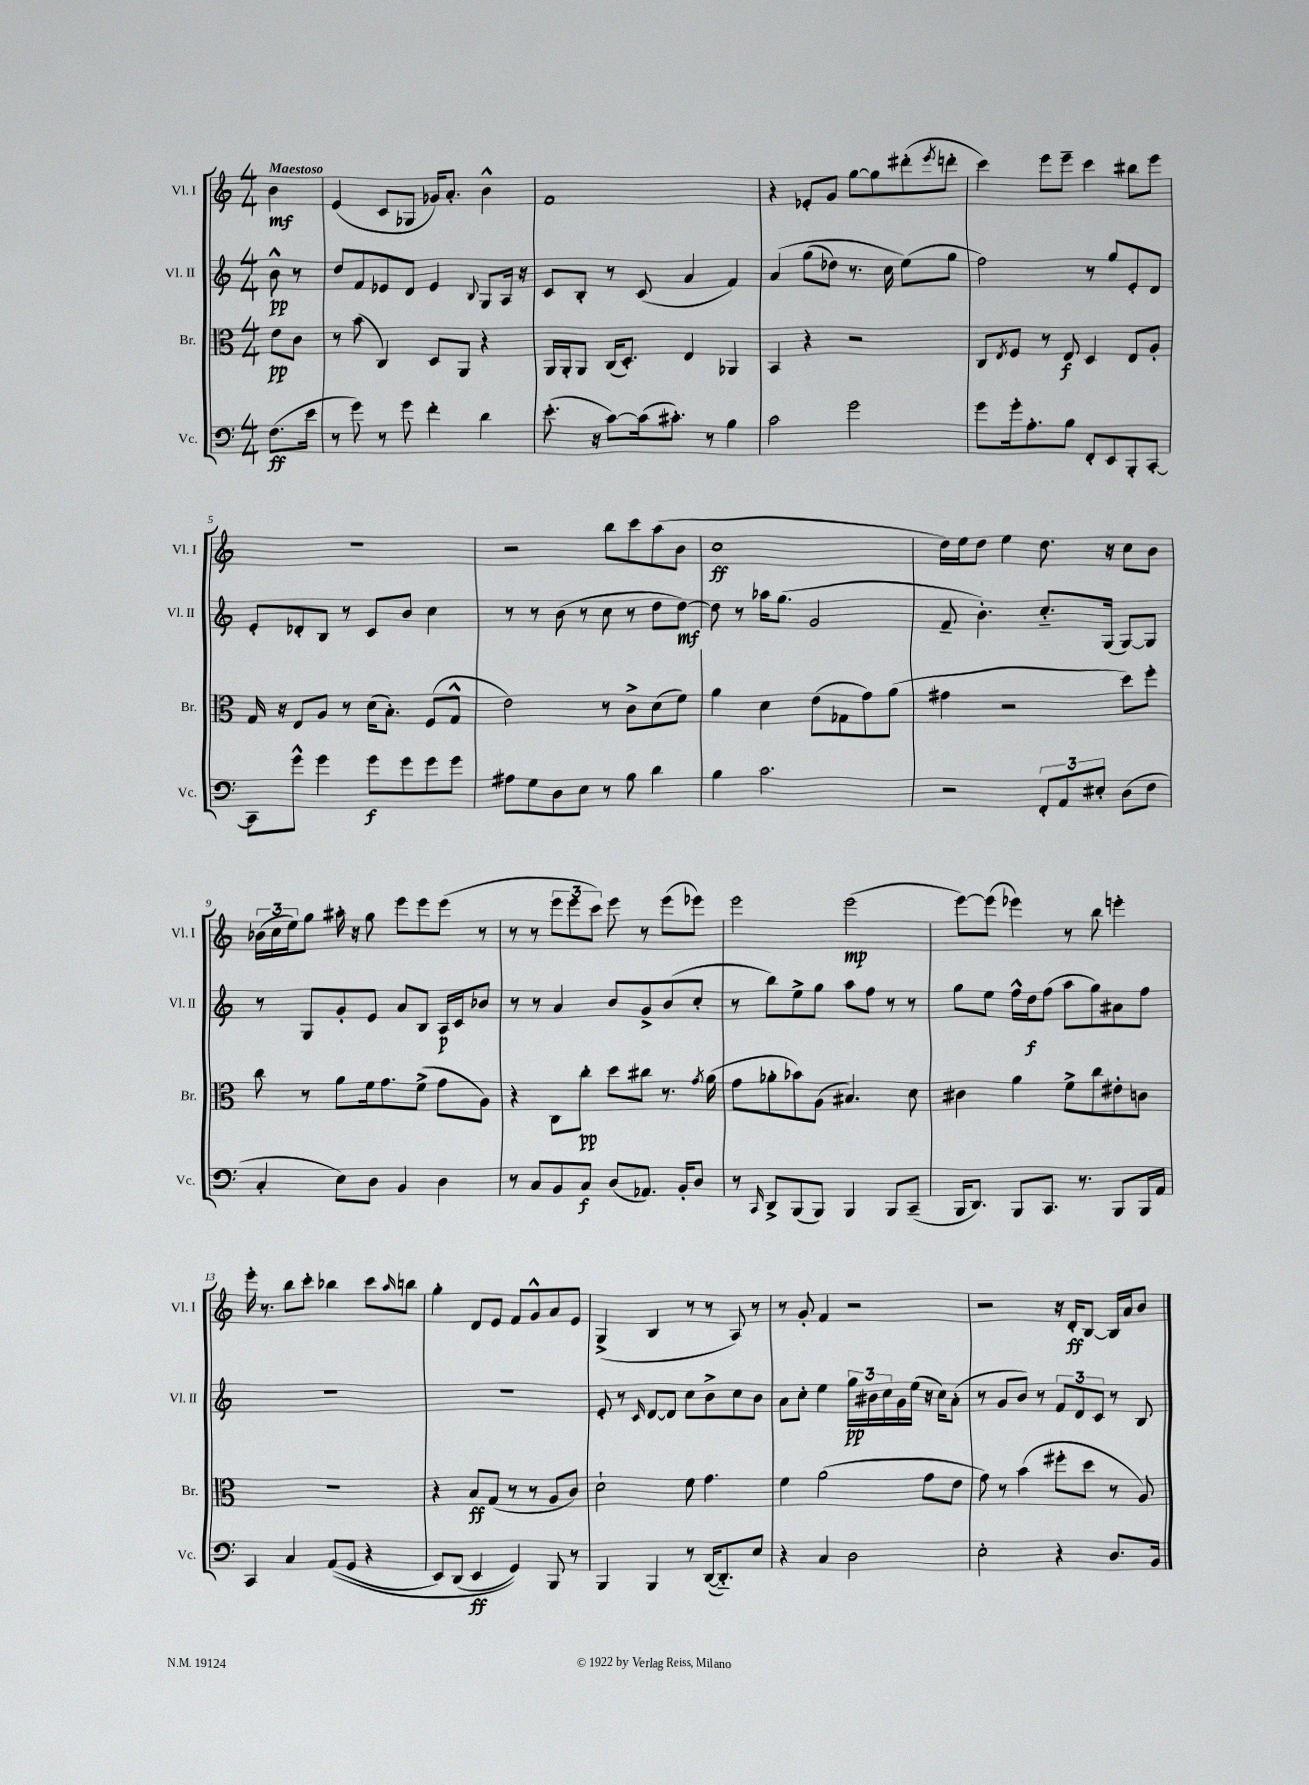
<<
\new StaffGroup <<
\new Staff = "s0" \with { instrumentName = "Vl. I" shortInstrumentName = "Vl. I" } {
    \clef treble \key c \major \numericTimeSignature \time 4/4 \partial 4 \tempo "Maestoso"
    b'4\mf |
    e'4( c'8 ges8 ges'16) a'8.-. b'4-^ |
    f'1 |
    r4 ees'8-. g'8 g''8~ g''8 dis'''8-.( \acciaccatura { e'''8 } d'''8-. |
    c'''4) e'''8 e'''8-- c'''4 bis''8 e'''8 |
    R1 |
    r2 b''8 c'''8 a''8( b'8 |
    c''1\ff |
    d''16) e''16 d''8 e''4 d''8. r16 c''8 b'8 |
    \tuplet 3/2 { bes'16( c''16 e''16) } g''8 ais''16-. r16 g''8 e'''8 e'''8 e'''8( r8 |
    r8 r8 \tuplet 3/2 { e'''8 e'''8 c'''8) } e'''8 r8 e'''8( ees'''8) |
    e'''2 e'''2\mp( |
    e'''8~) e'''8( ees'''4) r8 b''8 e'''4-. |
    e'''16-. r8. b''8 c'''8-. bes''4 c'''8 \grace { a''16 } b''8 |
    g''4-. d'8 e'8 f'8 g'8-^ a'8 e'8 |
    g4->( b4 r8 r8 a8) r8 |
    r8 g'8-. f'4 r2 |
    r2 r16 d'16-.\ff b8~ b16 a'16 b'8 \bar "|." |
}
\new Staff = "s1" \with { instrumentName = "Vl. II" shortInstrumentName = "Vl. II" } {
    \clef treble \key c \major \numericTimeSignature \time 4/4 \partial 4
    b'8-^\pp r8 |
    d''8 f'8 ees'8 d'8 ees'4 \appoggiatura { b8 } g8 a16 r16 |
    c'8 b8-. r8 c'8( a'4 f'4) |
    a'4\( g''8( des''8) r8. c''16 e''8(\) g''8 |
    f''2) r8 g''8 e'8-. d'8 |
    e'8-. des'8-. b8 r8 c'8 b'8 c''4 |
    r8 r8 b'8( r8 c''8 r8 d''8 d''8~\mf) |
    d''8 r8 aes''16 g''8.( g'2 |
    f'8-- b'4.-.) c''8.-_ g16( g8~) g8 |
    r8 g8 g'8-. e'8 a'8 b8 a16\p c'16 bes'8 |
    r8 r8 a'4 b'8 g'8-> b'8( c''8-. |
    r8 b''8) e''8-> g''8 a''8 f''8 r8 r8 |
    g''8 e''8 f''16-^ d''16\f f''8( a''8 g''8) ais'8 f''8 |
    R1 |
    R1 |
    e'8-. r8 \grace { c'16 } d'8~ d'8 c''8 b'8-> c''8 b'8 |
    a'8 c''8-. e''4 \tuplet 3/2 { g''16\pp bis'16 c''16 } g'16 e''16( r16 c''16) a'8-.( |
    r8 g'8 b'8) r8 \tuplet 3/2 { f'8 d'8 c'8 } r8 b8 \bar "|." |
}
\new Staff = "s2" \with { instrumentName = "Br." shortInstrumentName = "Br." } {
    \clef alto \key c \major \numericTimeSignature \time 4/4 \partial 4
    e'8\pp c'8 |
    r8 b'8( c4) d8 a,8 r4 |
    a,16 a,16-. a,8 c16( d8.-.) e4 aes,4 |
    b,4 r4 r2 |
    c8 \acciaccatura { e8 } f8 r8 e8\f d4 e8 a8-. |
    g16 r16 e8 a8 r8 d'16( b8.-.) f8( g8-^ |
    e'2) r8 c'8-> d'8( f'8) |
    a'4 d'4 e'8( ges8 g'8) a'8( |
    gis'4 r2 d''8) f''8-. |
    c''8 r8 a'8 f'16 g'8. f'8->( g'8 a8) |
    r4 c8 c''8-.\pp d''8 cis''8 r8. \acciaccatura { g'8 } a'16( |
    g'8 aes'8-. bes'8) a8( bis4.) d'8 |
    cis'4 a'4 f'8-> c''8 eis'8-. c'8 |
    R1 |
    r4 b8\ff g8( r8 r8 a8 c'8) |
    d'2-! f'8 g'4. |
    f'4 a'2( g'8 e'8 |
    g'8) r8 b'4( fis''8-. d''8 r8 a8) \bar "|." |
}
\new Staff = "s3" \with { instrumentName = "Vc." shortInstrumentName = "Vc." } {
    \clef bass \key c \major \numericTimeSignature \time 4/4 \partial 4
    f8.\ff( e'16 |
    r8 g'8) r8 g'8 f'4-. d'4 |
    e'8.-.( r16 c'8~) c'16( cis'8.-.) r8 b4 |
    c'2 g'2 |
    g'8 g'16-. a8.-. b8 f,8-. e,8 b,,8-. c,8~-. |
    c,8 g'8-^ g'4 g'8\f g'8 g'8 g'8 |
    ais8 g8 d8 e8 r8 b8 d'4 |
    b4 c'2. |
    r2 \tuplet 3/2 { f,8-. a,8 eis8-. } d8( f8 |
    c4-. e8) d8 b,4 d4 |
    r8 c8 b,8 c8\f d8( aes,8.) b,16-. d8 |
    r8 \grace { c,16 } d,8-> b,,8( b,,8) b,,4 b,,8 c,8--( |
    b,,16 d,8.) b,,8 c,8. r8. b,,8 b,,16 a,16 |
    c,4 c4 a,8(\( g,8 r4 |
    e,8) d,8( e,4\ff g,4)\) b,,8 r8 |
    b,,4 b,,4 r8 d,16~( d,8.-_) e8 |
    r4 c4 d2 |
    e2-. r4 d8. b,16 \bar "|." |
}
>>
>>
